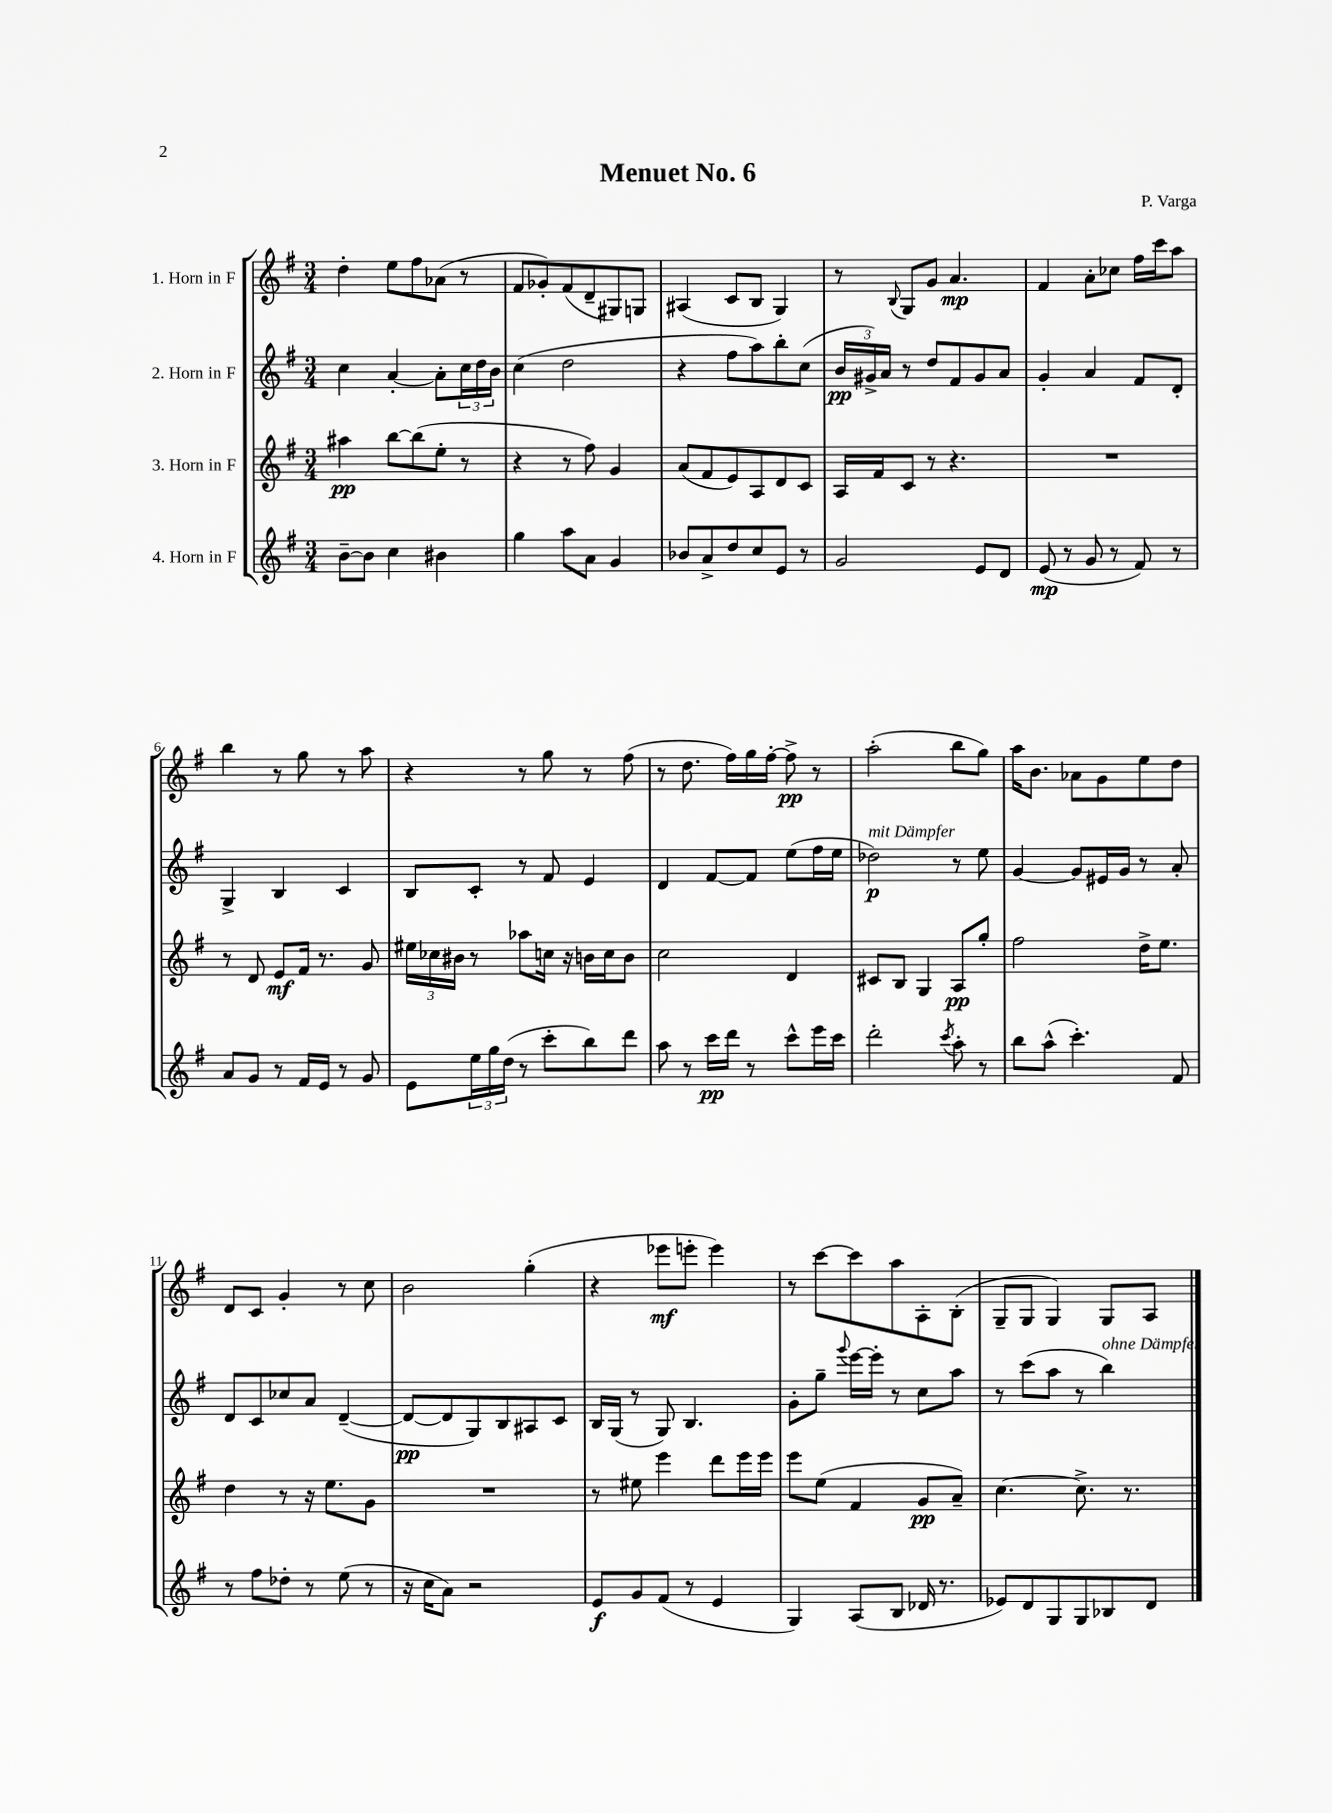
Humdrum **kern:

**kern	**kern	**kern	**kern
*staff4	*staff3	*staff2	*staff1
*clefG2	*clefG2	*clefG2	*clefG2
*k[f#]	*k[f#]	*k[f#]	*k[f#]
*M3/4	*M3/4	*M3/4	*M3/4
[8b~\L	4aa#\	4cc\	4dd'\
8b\]J	.	.	.
4cc\	[8bb\L	[4a'/	8ee\L
.	(8bb\]	.	8ff#\
4b#\	8ee'\J	8a'\]L	(8a-\J
.	8r	24cc\L	8r
.	.	24dd\	.
.	.	24b\JJ	.
=	=	=	=
4gg\	4r	(4cc\	8f#/L
.	.	.	8g-'/)
8aa\L	8r	2dd\	(8f#/
8a\J	8ff#\)	.	8d~/
4g/	4g/	.	8G#/)
.	.	.	8G/J
=	=	=	=
8b-/L	(8a/L	4r	(4A#/
8a^/	8f#/	.	.
8dd/	8e/)	8ff#\L	8c/L
8cc/	8A/	8aa\)	8B/J
8e/J	8d/	8bb'\	4G/)
8r	8c/J	(8cc\J	.
=	=	=	=
2g/	16A/LL	24b/LL	8r
.	.	24g#^/)	.
.	16f#/J	.	.
.	.	24a/JJ	.
.	.	.	8qqB/
.	8c/J	8r	8G/L
.	8r	8dd/L	8g/J
.	4.r	8f#/	4.a/
8e/L	.	8g#/	.
8d/J	.	8a/J	.
=	=	=	=
(8e/	2.r	4g'/	4f#/
8r	.	.	.
8g/	.	4a/	8a'\L
8r	.	.	8cc-\J
8f#/)	.	8f#/L	16ff#\LL
.	.	.	16ccc\J
8r	.	8d'/J	8aa\J
=	=	=	=
8a/L	8r	4G^/	4bb\
8g/J	8d/	.	.
8r	8e/L	4B/	8r
16f#/LL	16f#/Jk	.	8gg\
16e/JJ	8.r	.	.
8r	.	4c/	8r
8g/	8g/	.	8aa\
=	=	=	=
8e\L	24ee#\LL	8B/L	4r
.	24cc-\	.	.
.	24b#\JJ	.	.
24ee\L	8r	8c'/J	.
24gg\	.	.	.
(24dd\JJ	.	.	.
8r	8aa-\L	8r	8r
8ccc'\L	16cc\Jk	8f#/	8gg\
.	16r	.	.
8bb\)	16b\LL	4e/	8r
.	16cc\J	.	.
8ddd\J	8b\J	.	(8ff#\
=	=	=	=
8aa\	2cc\	4d/	8r
8r	.	.	8.dd\
16ccc\LL	.	[8f#/L	.
16ddd\JJ	.	.	16ff#\LL)
8r	.	8f#/]J	16gg\
.	.	.	[16ff#'\JJ
8ccc^^\L	4d/	(8ee\L	8ff#^\]
16eee\L	.	16ff#\L	8r
16ccc\JJ	.	16ee\JJ	.
=	=	=	=
2ddd'\	8c#/L	2dd-\)	(2aa'\
.	8B/J	.	.
.	4G/	.	.
8qccc/	.	.	.
8aa'\	8A/L	8r	8bb\L
8r	8gg'/J	8ee\	8gg\J)
=	=	=	=
8bb\L	2ff#\	[4g/	16aa\LK
.	.	.	8.b\J
(8aa^^\J	.	.	.
4.ccc'\)	.	8g/]L	8a-\L
.	.	16e#/L	8g\
.	.	16g/JJ	.
.	16dd^\LK	8r	8ee\
.	8.ee\J	.	.
8f#/	.	8a'/	8dd\J
=	=	=	=
8r	4dd\	8d/L	8d/L
8ff#\L	.	8c/	8c/J
8dd-'\J	8r	8cc-/	4g'/
8r	16r	8a/J	.
.	8.ee\L	.	.
(8ee\	.	([4d~/	8r
8r	8g\J	.	8cc\
=	=	=	=
16r	2.r	8d/_L	2b\
16cc\LK	.	.	.
8a\J)	.	8d/]	.
2r	.	8G/)	.
.	.	8B/	.
.	.	8A#/	(4gg'\
.	.	8c/J	.
=	=	=	=
8e/L	8r	16B/LL	4r
.	.	(16G/JJ	.
8g/	8ee#\	8r	.
(8f#/J	4eee\	8G/)	8eee-\L
8r	.	4.B/	8eee'\J
4e/	8ddd\L	.	4eee\)
.	16eee\L	.	.
.	16eee\JJ	.	.
=	=	=	=
4G/)	8eee\L	8g'\L	8r
.	(8ee\J	8gg~\J	[8ccc\L
.	.	8qqggg/	.
(8A/L	4f#/	[16eee\LL	8ccc\]
.	.	16eee'\]JJ	.
8B/J	.	8r	8aa\
16d-/	8g/L	8cc\L	8A'\
8.r	.	.	.
.	8a~/J)	8aa\J	(8B'\J
=	=	=	=
8e-/L)	[4.cc\	8r	8G~/L
8d/	.	(8ccc\L	8G/J
8G/	.	8aa\J	4G/)
8G/	8.cc^\]	8r	.
8B-/	.	4bb\)	8G/L
.	8.r	.	.
8d/J	.	.	8A/J
==	==	==	==
*-	*-	*-	*-
